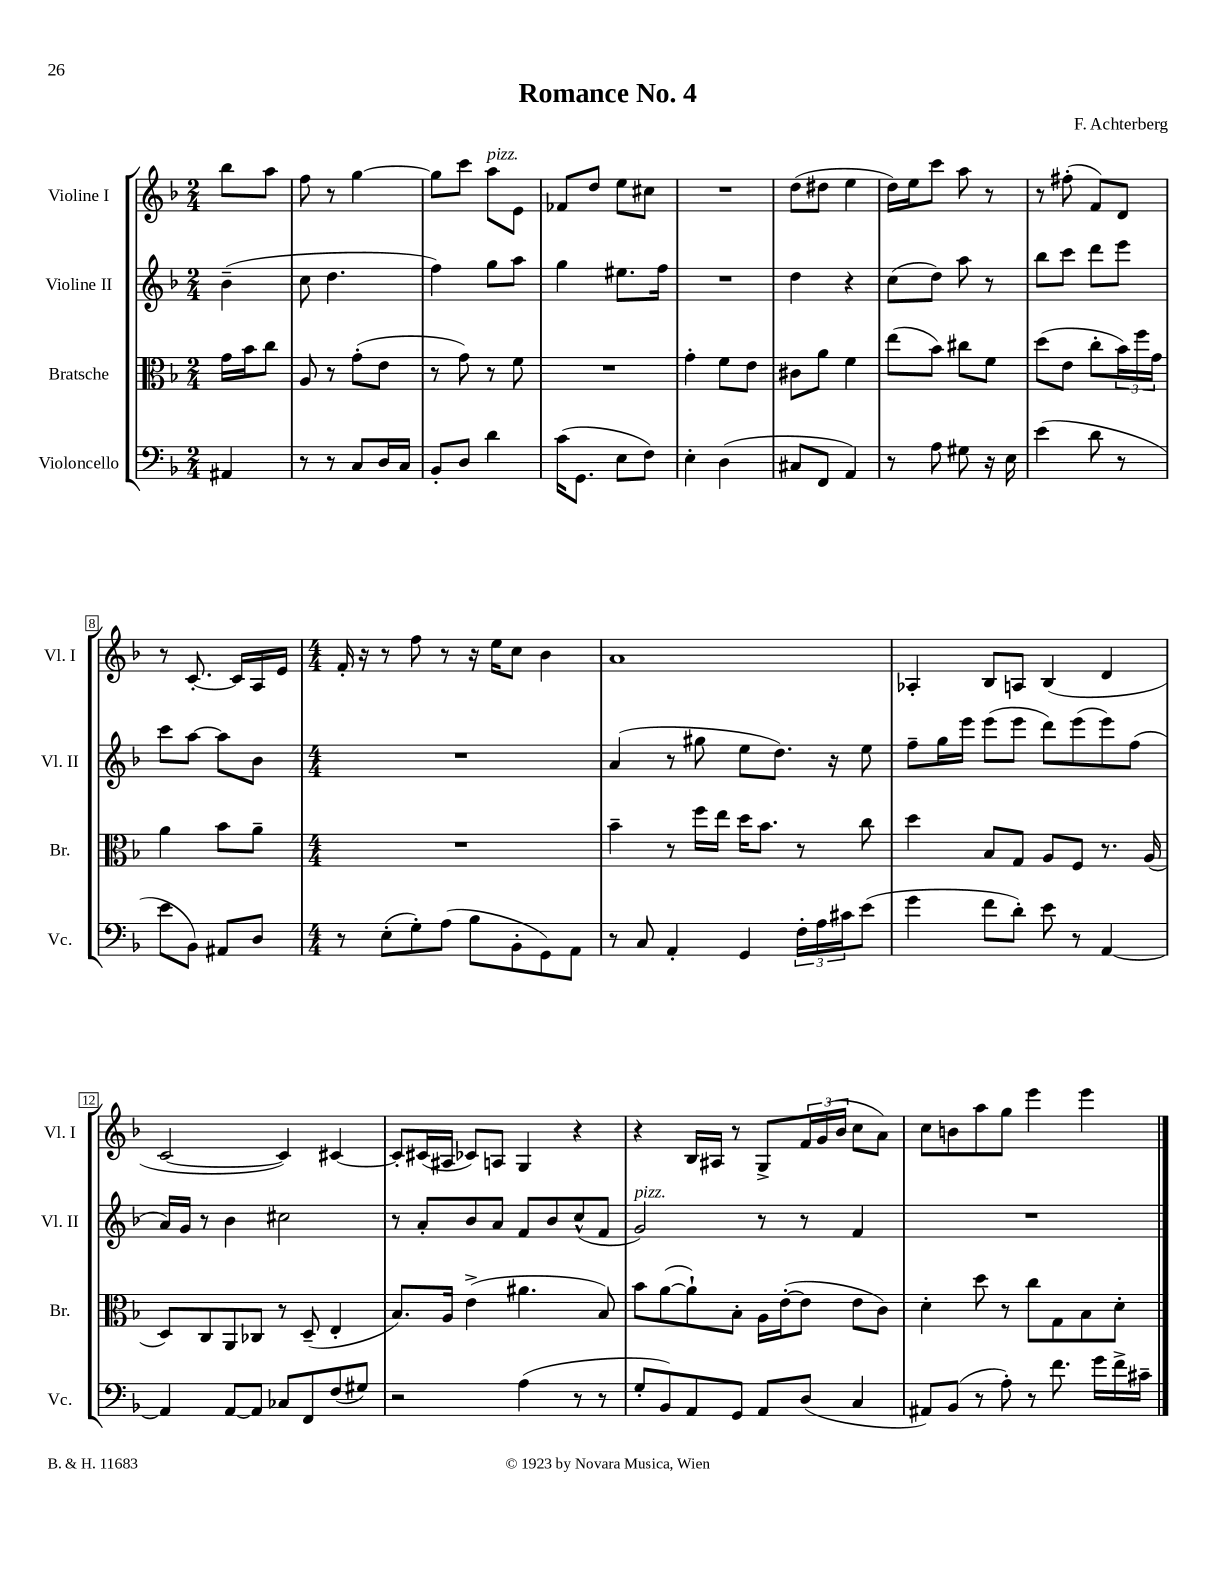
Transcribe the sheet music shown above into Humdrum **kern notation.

**kern	**kern	**kern	**kern
*part4	*part3	*part2	*part1
*staff4	*staff3	*staff2	*staff1
*I"Violoncello	*I"Bratsche	*I"Violine II	*I"Violine I
*I'Vc.	*I'Br.	*I'Vl. II	*I'Vl. I
*clefF4	*clefC3	*clefG2	*clefG2
*k[b-]	*k[b-]	*k[b-]	*k[b-]
*M2/4	*M2/4	*M2/4	*M2/4
=	=	=	=
4AA#X/	16g\LL	(4b-~\	8bb-\L
.	16b-\J	.	.
.	8cc\J	.	8aa\J
=1	=1	=1	=1
8r	8A/	8cc\	8ff\
8r	8r	4.dd\	8r
8C/L	(8g'\L	.	[4gg\
16D/L	8e\J	.	.
16C/JJ	.	.	.
=2	=2	=2	=2
8BB-'/L	8r	4ff\)	8gg\L]
8D/J	8g\)	.	8ccc\J
!	!	!	!LO:TX:a:i:t=pizz.
4d\	8r	8gg\L	8aa\L
.	8f\	8aa\J	8e\J
=3	=3	=3	=3
(16c\KL	2r	4gg\	8f-X/L
8.GG\J	.	.	.
.	.	.	8dd/J
8E\L	.	8.ee#X\L	8ee\L
8F\J)	.	.	8cc#X\J
.	.	16ff\Jk	.
=4	=4	=4	=4
4E'\	4g'\	2r	2r
(4D\	8f\L	.	.
.	8e\J	.	.
=5	=5	=5	=5
8C#X/L	8c#X\L	4dd\	(8dd\L
8FF/J	8a\J	.	8dd#X\J
4AA/)	4f\	4r	4ee\
=6	=6	=6	=6
8r	(8ee\L	(8cc\L	16dd\LL)
.	.	.	16ee\J
8A\	8b-\J)	8dd\J)	8ccc\J
8G#X\	8cc#X\L	8aa\	8aa\
16r	8f\J	8r	8r
16E\	.	.	.
=7	=7	=7	=7
(4e\	(8dd\L	8bb-\L	8r
.	8e\J	8ccc\J	(8ff#X'\
8d\	8cc'\L	8ddd\L	8f/L)
8r	24b-\L)	8eee\J	8d/J
.	24ff\	.	.
.	24g\JJ	.	.
!!LO:LB:g=z
=8	=8	=8	=8
8e\L	4a\	8ccc\L	8r
8BB-\J)	.	[8aa\J	[8.c'/
8AA#X/L	8b-\L	8aa\L]	.
.	.	.	16c/LL]
8D/J	8a~\J	8b-\J	16A/
.	.	.	16e/JJ
=9	=9	=9	=9
*M4/4	*M4/4	*M4/4	*M4/4
8r	1r	1r	16f'/
.	.	.	16r
(8E'\L	.	.	8r
8G'\)	.	.	8ff\
(8A\J	.	.	8r
8B-\L	.	.	16r
.	.	.	16ee\KL
8BB-'\	.	.	8cc\J
8GG\)	.	.	4b-\
8AA\J	.	.	.
=10	=10	=10	=10
8r	4b-~\	(4a/	1a
8C/	.	.	.
4AA'/	8r	8r	.
.	16ff\LL	8gg#X\	.
.	16ee\JJ	.	.
4GG/	16dd\KL	8ee\L	.
.	8.b-\J	.	.
.	.	8.dd\J)	.
24F'\LL	8r	.	.
24A\	.	.	.
.	.	16r	.
24c#X\J	.	.	.
(8e\J	8cc\	8ee\	.
=11	=11	=11	=11
4g\	4dd\	8ff~\L	4A-X'/
.	.	16gg\L	.
.	.	16eee\JJ	.
8f\L	8B-/L	(8eee\L	8B-/L
8d'\J)	8G/J	8eee\J	8An/J
8e\	8A/L	8ddd\L)	(4B-/
8r	8F/J	(8eee\	.
[4AA/	8.r	8eee\)	4d/
.	.	(8ff\J	.
.	(16A/	.	.
!!LO:LB:g=z
=12	=12	=12	=12
4AA/]	8D/L)	16a/LL)	[2c/
.	.	16g/JJ	.
.	8C/	8r	.
[8AA/L	8AA/	4b-\	.
8AA/J]	8C-X/J	.	.
8C-X/L	8r	2cc#X\	4c/])
8FF/	(8D~/	.	.
(8F/	4E'/	.	[4c#X/
8G#X/J)	.	.	.
=13	=13	=13	=13
2r	8.B-/L)	8r	8c#'/L]
.	.	8a'/L	(16c#X/L
.	16A/Jk	.	16A#X/JJ
.	(4e^\	8b-/	8c-X/L)
.	.	8a/J	8An/J
(4A\	4.a#X\	8f/L	4G/
.	.	8b-/	.
8r	.	(8cc^^/	4r
8r	8B-/)	8f/J	.
=14	=14	=14	=14
!	!	!LO:TX:a:i:t=pizz.	!
8G'/L	8b-\L	2g/)	4r
8BB-/)	([8a\	.	.
8AA/	8a`\])	.	16B-/LL
.	.	.	16A#X/JJ
8GG/J	8B-'\J	.	8r
8AA/L	16A\LL	8r	8G^/L
.	([16e'\J	.	.
(8D/J	8e\J]	8r	24f/L
.	.	.	(24g/
.	.	.	24b-/JJ
4C/	8e\L	4f/	8cc\L
.	8c\J)	.	8a\J)
=15	=15	=15	=15
8AA#X/L)	4d'\	1r	8cc\L
(8BB-/J	.	.	8bn\
8r	8dd\	.	8aa\
8A'\)	8r	.	8gg\J
8r	8cc\L	.	4eee\
8.f\	8G\	.	.
.	8B-\	.	4eee\
16g\LL	.	.	.
16f^\	8d'\J	.	.
16c#X~\JJ	.	.	.
==	==	==	==
*-	*-	*-	*-
